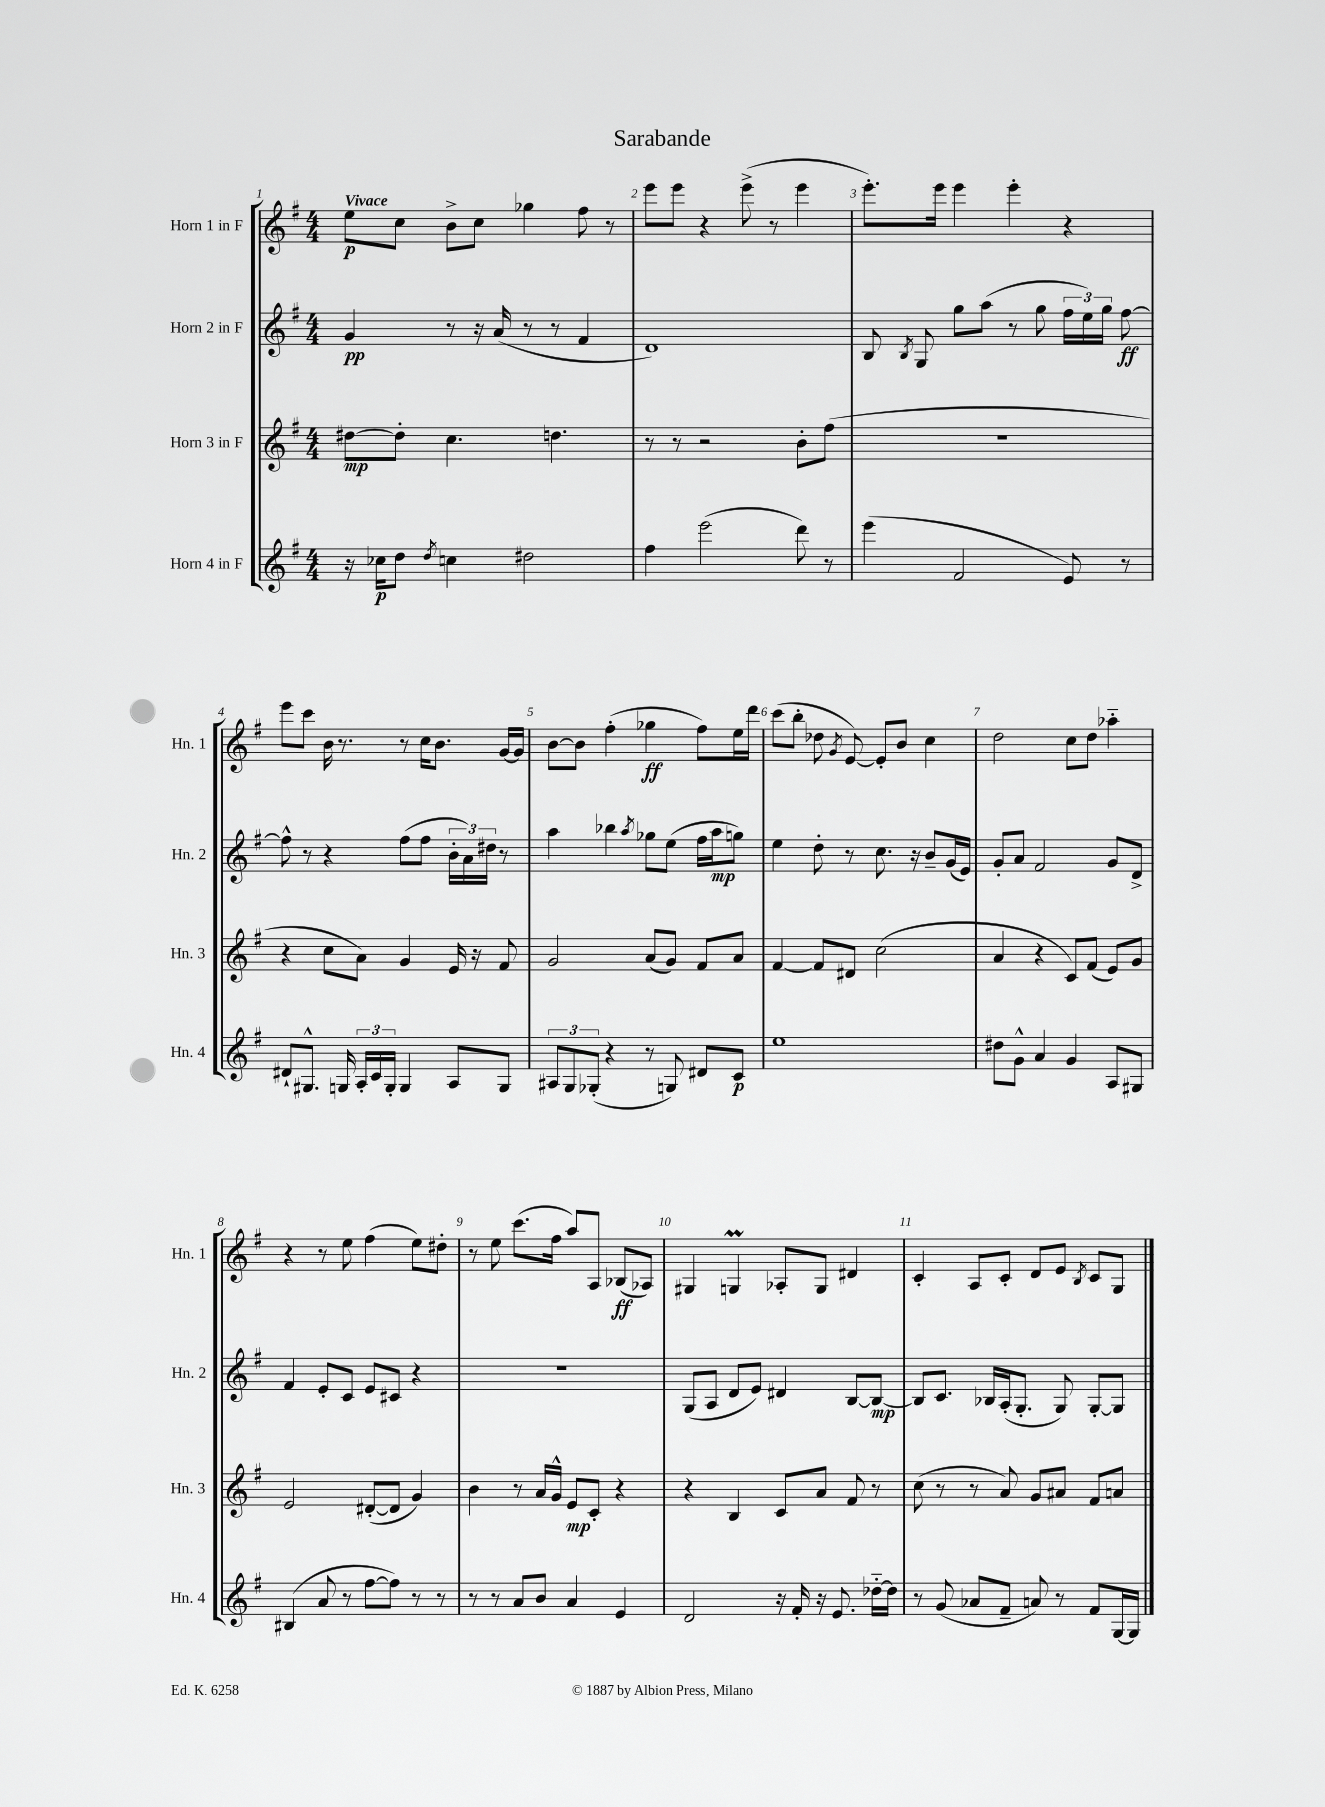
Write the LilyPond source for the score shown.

\header { title = "Sarabande" }
<<
\new StaffGroup <<
\new Staff = "s0" \with { instrumentName = "Horn 1 in F" shortInstrumentName = "Hn. 1" } {
    \clef treble \key g \major \numericTimeSignature \time 4/4 \tempo "Vivace"
    \autoBeamOff e''8[\p c''8] b'8[-> c''8] ges''4 fis''8 r8 |
    e'''8[ e'''8] r4 e'''8->( r8 e'''4 |
    e'''8.[-.) e'''16] e'''4 e'''4-. r4 |
    e'''8[ c'''8] b'16 r8. r8 c''16[ b'8.] g'16[~ g'16] |
    b'8[~ b'8] fis''4-.( ges''4\ff fis''8[) e''16 d'''16] |
    c'''8[( b''8]-. des''8 \acciaccatura { g'8 } e'8~) e'8[-. b'8] c''4 |
    d''2 c''8[ d''8] aes''4-_ |
    r4 r8 e''8 fis''4( e''8[) dis''8]-. |
    r8 e''8 c'''8.[( fis''16] a''8[) a8] bes8[\ff( aes8]) |
    gis4 g4\prall aes8[-. g8] dis'4 |
    c'4-. a8[ c'8]-. d'8[ e'8] \acciaccatura { b8 } c'8[ g8] \bar "|." |
}
\new Staff = "s1" \with { instrumentName = "Horn 2 in F" shortInstrumentName = "Hn. 2" } {
    \clef treble \key g \major \numericTimeSignature \time 4/4
    \autoBeamOff g'4\pp r8 r16 a'16( r8 r8 fis'4 |
    d'1) |
    b8 \acciaccatura { b8 } g8 g''8[ a''8]( r8 g''8 \tuplet 3/2 { fis''16[ e''16) g''16] } fis''8~\ff |
    fis''8-^ r8 r4 fis''8[( fis''8] \tuplet 3/2 { b'16[-. a'16) dis''16] } r8 |
    a''4 bes''4 \acciaccatura { a''8 } ges''8[ e''8]( fis''16[ a''16\mp g''8]) |
    e''4 d''8-. r8 c''8. r16 b'8[-- g'16( e'16]) |
    g'8[-. a'8] fis'2 g'8[ d'8]-> |
    fis'4 e'8[-. c'8] e'8[ cis'8] r4 |
    R1 |
    g8[( a8] d'8[ e'8]) dis'4 b8[~ b8]~\mp |
    b8[ c'8.] bes16[ a16-.( g8.]-. g8) g8[~-. g8] \bar "|." |
}
\new Staff = "s2" \with { instrumentName = "Horn 3 in F" shortInstrumentName = "Hn. 3" } {
    \clef treble \key g \major \numericTimeSignature \time 4/4
    \autoBeamOff dis''8[~\mp dis''8]-. c''4. d''4. |
    r8 r8 r2 b'8[-. fis''8]( |
    R1 |
    r4 c''8[ a'8]) g'4 e'16 r16 fis'8 |
    g'2 a'8[( g'8]) fis'8[ a'8] |
    fis'4~ fis'8[ dis'8] c''2( |
    a'4 r4 c'8[) fis'8]( e'8[) g'8] |
    e'2 dis'8[~-.( dis'8] g'4) |
    b'4 r8 a'16[ g'16]-^ e'8[\mp c'8]-. r4 |
    r4 b4 c'8[ a'8] fis'8 r8 |
    c''8( r8 r8 a'8) g'8[ ais'8] fis'8[ a'8] \bar "|." |
}
\new Staff = "s3" \with { instrumentName = "Horn 4 in F" shortInstrumentName = "Hn. 4" } {
    \clef treble \key g \major \numericTimeSignature \time 4/4
    \autoBeamOff r16 ces''16[\p d''8] \acciaccatura { d''8 } c''4 dis''2 |
    fis''4 e'''2( d'''8) r8 |
    e'''4( fis'2 e'8) r8 |
    dis'8[-! gis8.]-^ g16 \tuplet 3/2 { a16[-. c'16 g16]-. } g4 a8[ g8] |
    \tuplet 3/2 { ais8[ g8 ges8]-.( } r4 r8 g8) dis'8[ c'8]\p |
    e''1 |
    dis''8[ g'8]-^ a'4 g'4 a8[ gis8] |
    bis4( a'8 r8 fis''8[~ fis''8]) r8 r8 |
    r8 r8 a'8[ b'8] a'4 e'4 |
    d'2 r16 fis'16-. r16 e'8. des''16[~-_ des''16] |
    r8 g'8( aes'8[ fis'8]-- a'8) r8 fis'8[ g16~ g16] \bar "|." |
}
>>
>>
\layout { \context { \Score \override BarNumber.break-visibility = ##(#f #t #t) barNumberVisibility = #all-bar-numbers-visible } }
